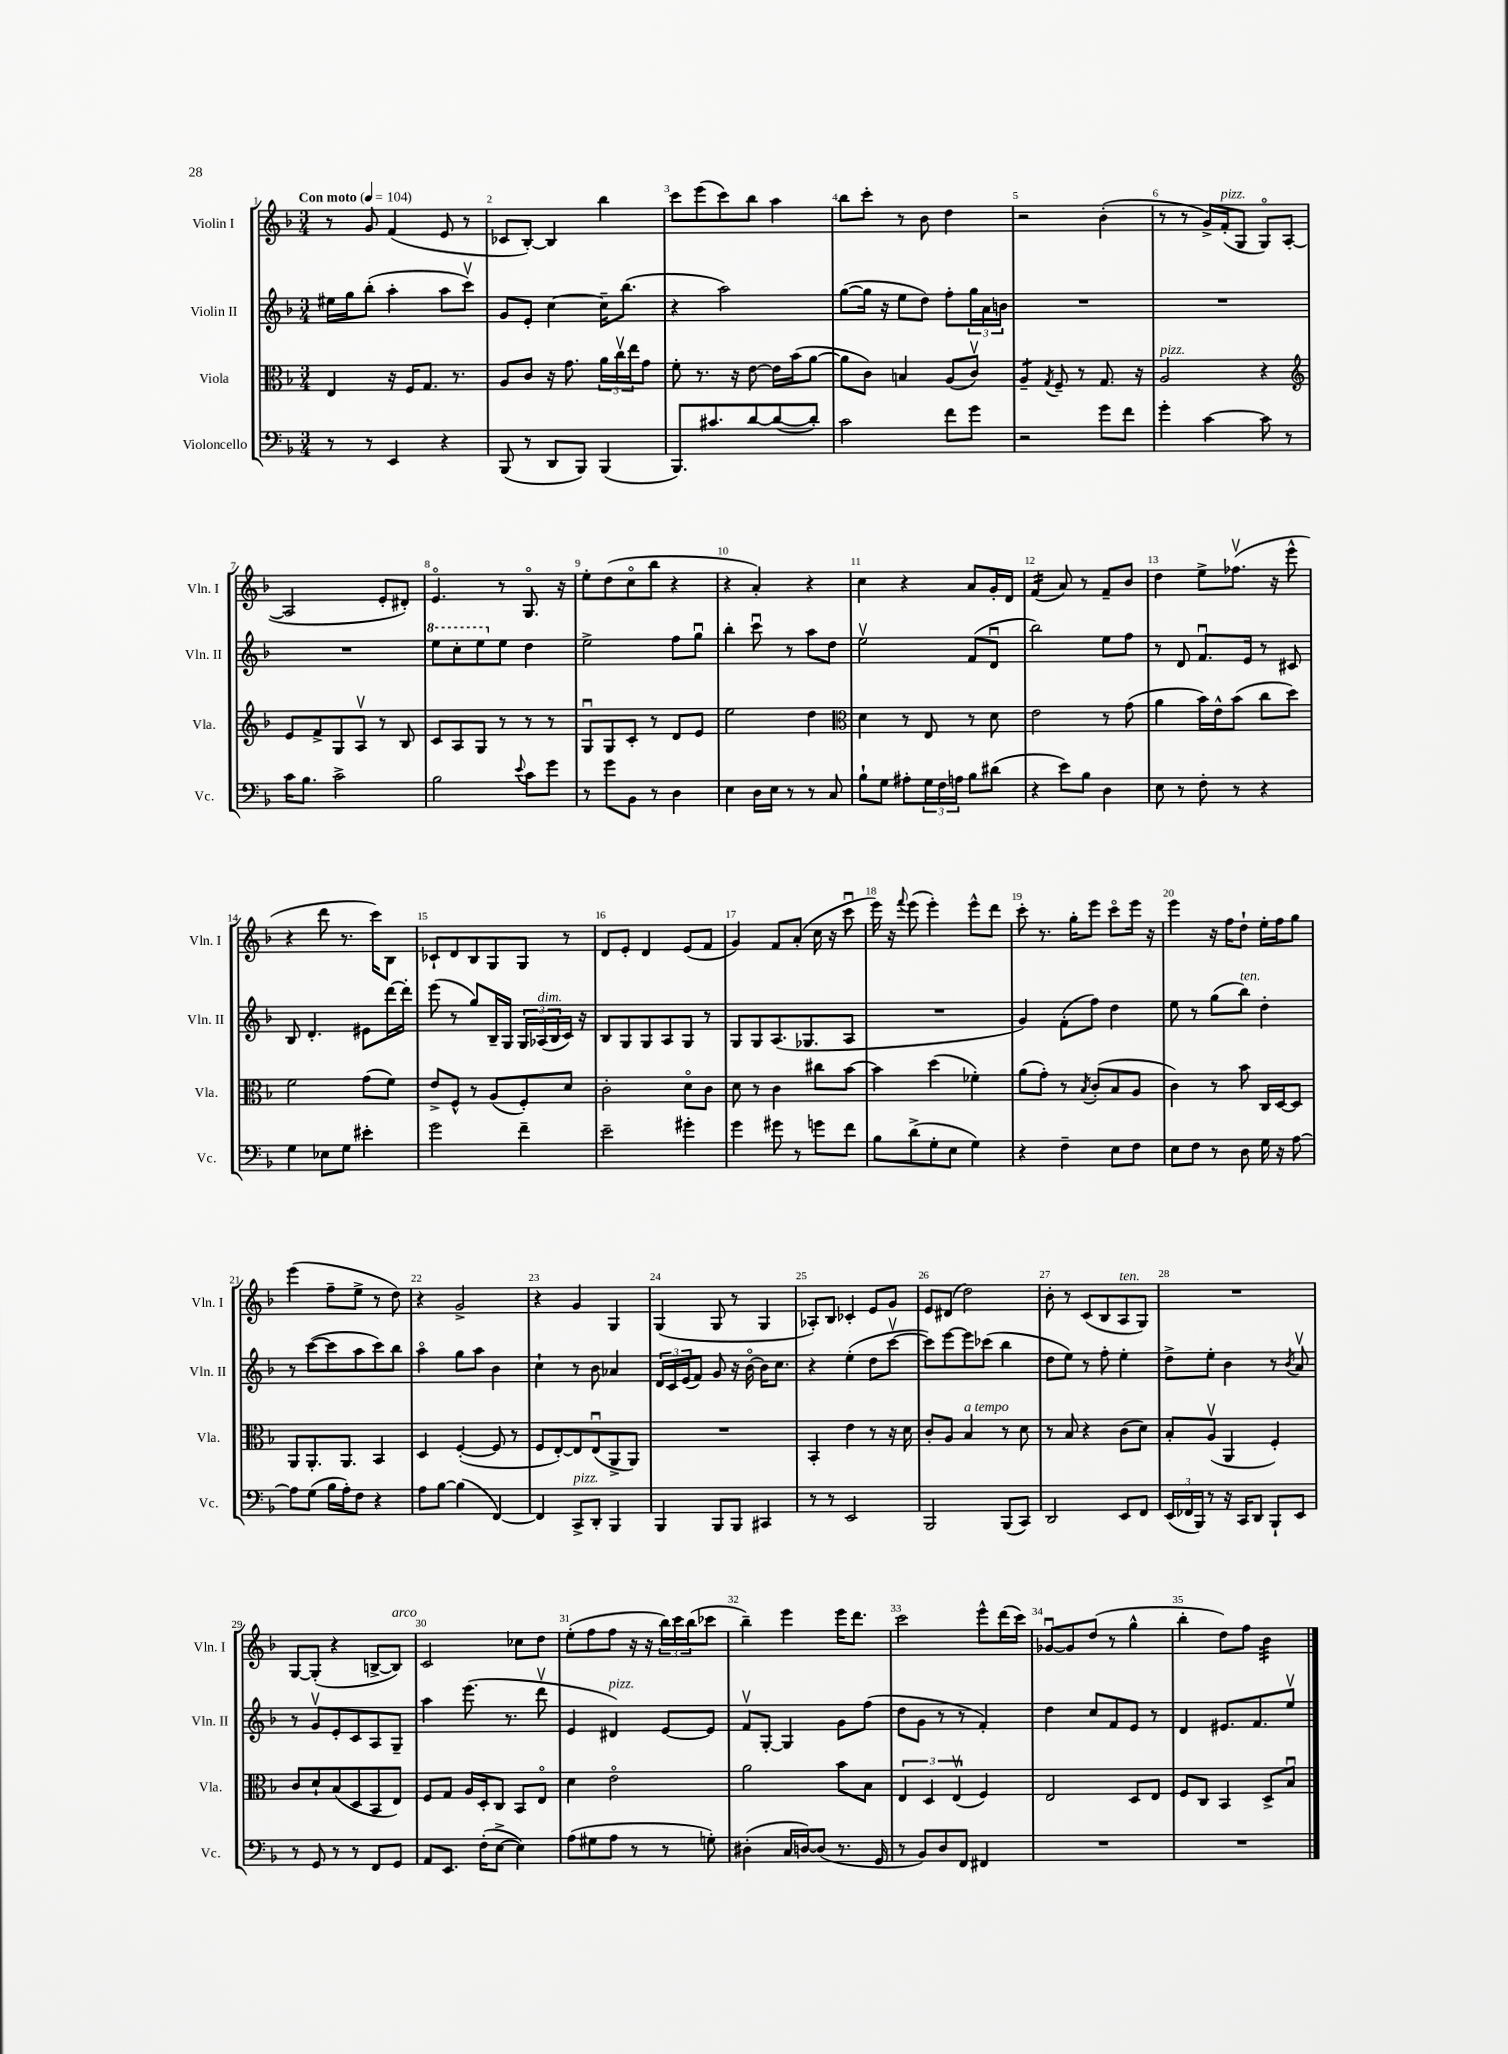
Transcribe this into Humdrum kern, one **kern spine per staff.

**kern	**kern	**kern	**kern
*staff4	*staff3	*staff2	*staff1
*clefF4	*clefC3	*clefG2	*clefG2
*k[b-]	*k[b-]	*k[b-]	*k[b-]
*M3/4	*M3/4	*M3/4	*M3/4
*MM104	*MM104	*MM104	*MM104
8r	4E/	16ee#\LL	8r
.	.	16gg\J	.
8r	.	(8bb-'\J	8g/
4EE/	16r	4aa'\	(4f/
.	16F/LK	.	.
.	8.G/J	.	.
4r	.	8aa\L	8e/
.	8.r	.	.
.	.	8cccv\J)	8r
=	=	=	=
(8BBB-/	8A/L	8g/L	8c-/L
8r	8c/J	8e'/J	[8B-'/J)
8DD/L	16r	[4cc\	4B-/]
.	8.g\	.	.
8BBB-/J)	.	.	.
(4BBB-/	24a\LL	16cc~\]LK	4bb-\
.	24ccv\	.	.
.	.	(8.bb-\J	.
.	24ee\J	.	.
.	8g\J	.	.
=	=	=	=
8.BBB-/L)	8f'\	4r	8ccc\L
.	8.r	.	(8eee\
8.c#/	.	.	.
.	.	2aa\)	8ccc\)
.	16r	.	.
[8d/	[8e\	.	8bb-\J
(8d/_	16e\]LL	.	4aa\
.	(16b-\J	.	.
8d'/]J)	[8a\J	.	.
=	=	=	=
2c\	8a\]L	([8gg\L	8bb-\L
.	8c\J)	16gg\]Jk	8ccc'\J
.	.	16r	.
.	4B/	8ee\L	8r
.	.	8dd\J)	8b-\
8f\L	(8A/L	8ff'\L	4dd\
8g\J	8cv/J)	24gg\L	.
.	.	24a\	.
.	.	24b\JJ	.
=	=	=	=
2r	4A~/	2.r	2r
.	8qG/	.	.
.	8F~/	.	.
.	8r	.	.
8g\L	8.G/	.	(4b-'\
8f\J	.	.	.
.	16r	.	.
=	=	=	=
4g'\	2A/	2.r	8r
.	.	.	8r
[4c\	.	.	16g^/LL)
.	.	.	(16f'/J
.	.	.	8G/J
8c\]	4r	.	8Go/L)
8r	.	.	([8A/J
=	=	=	=
*	*clefG2	*	*
16c\LK	8e/L	2.r	2A/]
8.B-\J	.	.	.
.	8f^/	.	.
2c^\	8G/	.	.
.	8Av/J	.	.
.	8r	.	8e'/L
.	8B-/	.	8d#'/J)
=	=	=	=
2B-\	8c/L	8eee\L	4.eo/
.	8A/	8ccc'\	.
.	8G/J	8eee\	.
.	8r	8ee\J	8r
8qqe/	.	.	.
8c\L	8r	4dd\	8.Go/
8g\J	8r	.	.
.	.	.	16r
=	=	=	=
8r	8Gu/L	2ee^\	8ee'\L
8g\L	8G/	.	(8dd\
8BB-\J	8c'/J	.	8cco\
8r	8r	.	8bb-\J
4D\	8d/L	8ff\L	4r
.	8e/J	8ggu\J	.
=	=	=	=
4E\	2ee\	4bb-'\	4r
16D\LL	.	8cccu\	4a'/)
16E\JJ	.	.	.
8r	.	8r	.
8r	4dd\	8aa\L	4r
8C/	.	8dd\J	.
=	=	=	=
*	*clefC3	*	*
8B-`\L	4d\	2eev\	4cc\
8G\J	.	.	.
8A#'\L	8r	.	4r
24G\L	8E/	.	.
24F\	.	.	.
24A\JJ	.	.	.
8B-\L	8r	(8f/L	8a/L
(8d#\J	8d\	8du/J	16g'/L
.	.	.	16d/JJ
=	=	=	=
4r	2e\	2bb-\)	(4f/
8e\L)	.	.	8a/)
8B-\J	.	.	8r
4D\	8r	8ee\L	8f~/L
.	(8g\	8ff\J	8b-/J
=	=	=	=
8E\	4a\	8r	4dd\
8r	.	8d/	.
8F'\	16b-\LL)	8.fu/L	8ee^\L
.	16e^^\J	.	.
8r	(8b-\J	.	(8.ff-v\J
.	.	16e/Jk	.
4r	8cc\L	8r	.
.	.	.	16r
.	8dd\J)	8c#/	8eee^^\
=	=	=	=
4G\	2f\	8B-/	4r
.	.	4.d'/	.
8E-\L	.	.	8ddd\
8G\J	.	.	8.r
4e#'\	(8g\L	8e#\L	.
.	.	.	16ccc\LK)
.	8f\J)	[16ddd\L	8B-\J
.	.	16ddd'\]JJ	.
=	=	=	=
2g\	8e^/L	(8eee\	8c-`/L
.	8F^^/J	8r	8d/
.	8r	8gg/L)	8B-/
.	(8A/L	16B-~/L	8G/
.	.	16G/JJ	.
4f~\	8F'/)	24G/LL	8G/J
.	.	(24A-/	.
.	.	24B-/	.
.	8d/J	16c/JJ)	8r
.	.	16r	.
=	=	=	=
2e~\	2c'\	8B-/L	8d/L
.	.	8G/	8e'/J
.	.	8G/	4d/
.	.	8A/	.
4g#'\	8do\L	8G/J	(8e/L
.	8c\J	8r	8f/J
=	=	=	=
4g\	8d\	8G/L	4g/)
.	8r	8G/	.
8g#\	4c\	(8.A/	8f/L
8r	.	.	(8a'/J
.	.	8.G-/	.
8g\L	8cc#\L	.	16cc\
.	.	.	16r
8f\J	[8b-\J	8A/J	8cccu\
=	=	=	=
8B-\L	4b-\]	2.r	16eee\)
.	.	.	16r
.	.	.	8qqfff/
(8d^\	.	.	(8eee\
8G'\	(4dd\	.	4eee'\)
8E\J	.	.	.
4G\)	4f-'\)	.	8eee^^\L
.	.	.	8ddd\J
=	=	=	=
4r	(8a\L	4g/)	8ccc'\
.	8g'\J)	.	8.r
4F~\	8r	(8f'\L	.
.	.	.	16gg'\LK
.	8qB-/	.	.
.	(8c'/L	8ff\J)	8eee\J
8E\L	8B-/	4dd\	8ccco\L
8F\J	8A/J	.	16eee\Jk
.	.	.	16r
=	=	=	=
8E\L	4c\)	8ee\	4eee\
8F\J	.	8r	.
8r	8r	(8gg\L	16r
.	.	.	16ff\LK
8D\	8b-\	8bb-\J)	8dd`\J
16G\	16C/LL	4dd'\	16ee'\LL
16r	[16D/J	.	16ff\J
[8A\	8D/]J	.	8gg\J
=	=	=	=
8A\]L	8AA/L	8r	(4eee\
(8G\J	8.AA'/	([8ccc\L	.
16B-\LL	.	8ccc\]	8ff~\L
16A'\J)	8.AA/J	.	.
8F\J	.	8aa\	8ee^\J
4r	4BB-/	8ccc\)	8r
.	.	8bb-\J	8dd\)
=	=	=	=
8A\L	4D/	4aao\	4r
[8B-\J	.	.	.
(4B-\]	([4F'/	8gg\L	2g^/
.	.	8aa\J	.
[4FF/)	8F/]	4b-\	.
.	8r	.	.
=	=	=	=
4FF/]	8F/L	4cc`\	4r
.	[8E'/)	.	.
8CC^/L	8E/]	8r	4g/
8DD'/J	(8Eu/	8b-\	.
4BBB-/	8AA^/	4a-/	4G/
.	8AA/J)	.	.
=	=	=	=
4BBB-/	2.r	24d/LL	(4G/
.	.	24c/	.
.	.	(24e/J	.
.	.	8f/J)	.
8BBB-/L	.	8g/	8G/
8BBB-/J	.	16r	8r
.	.	[16b-o\	.
4CC#/	.	16b-\]LK	4G/
.	.	8.cc\J	.
=	=	=	=
8r	4BB-'/	4r	8A-'/L)
8r	.	.	8B-/J
2EE/	4e\	(4ee'\	4c-'/
.	8r	8dd\L	8e/L
.	16r	[8cccv\J	8g/J
.	16d\	.	.
=	=	=	=
2BBB-/	8c'/L	8ccc\]L)	8e/L
.	8A/J	[8eee\	(8d#/J
.	4B-/	8eee\]	2dd\)
.	.	(8ccc-\J	.
(8BBB-/L	8r	4bb-\	.
8CC/J)	8d\	.	.
=	=	=	=
2DD/	8r	8dd\L	8b-'\
.	8B-/	8ee\J)	8r
.	4r	8r	(8c/L
.	.	8ff'\	8B-/
8EE/L	(8c\L	4ee'\	8A/
8FF/J	8d\J)	.	8G/J)
=	=	=	=
(24EE/LL	8B-'/L	8dd^\L	2.r
24FF-/	.	.	.
24BBB-/JJ)	.	.	.
8r	(8Av/J	8ee'\J	.
16r	4AA/	4b-\	.
16CC/LK	.	.	.
8DD/J	.	.	.
8BBB-`/L	4F'/)	8r	.
.	.	8qb-/	.
8EE/J	.	8av/	.
=	=	=	=
8r	8c/L	8r	[8G/L
8GG/	8d`/	8gv/L	(8G'/]J
8r	(8B-/	8e'/	4r
8r	8D/	8c/	.
8FF/L	8BB-/	8A/	[8B^/L
8GG/J	8E/J)	8G~/J	8B/]J)
=	=	=	=
8AA/L	8F/L	4aa\	2c/
8.EE/J	8G/J	.	.
.	16A/LL	(8.eee\	.
(16F'\LK	16D'/J	.	.
[8E^\J	8C/J	.	.
.	.	8.r	.
4E\])	8BB-/L	.	8cc-\L
.	8Eo/J	8dddv\	8dd\J
=	=	=	=
(8A\L	4d\	4e/	(8ee'\L
8G#\	.	.	8ff\
8A\J	2eo\	4d#/)	8ff\J
8r	.	.	16r
.	.	.	16r
8r	.	[8e/L	24bb-\LL)
.	.	.	24ccc\
.	.	.	(24bb-\J
8G'\)	.	8e/]J	8ccc-\J
=	=	=	=
(4D#'\	2a\	8fv/L	4bb-~\)
.	.	[8G'/J	.
16C/LL	.	4G/]	4eee\
[16D/J)	.	.	.
(8D/]J	.	.	.
8.r	8b-\L	8g\L	16eee\LK
.	.	.	8.ddd\J
.	8B-\J	(8ff\J	.
16GG/	.	.	.
=	=	=	=
8r	6E/	8dd\L	2ccc\
8BB-/L)	.	8g\J	.
.	6D/	.	.
8D/	.	8r	.
.	(6Ev/	.	.
8FF/J	.	8r	.
4FF#/	4F/)	4f'/)	8eee^^\L
.	.	.	(16ddd\L
.	.	.	16ccc\JJ)
=	=	=	=
2.r	2E/	4dd\	[8g-u/L
.	.	.	8g-/]
.	.	8cc/L	(8dd/J
.	.	8f/	8r
.	8D/L	8e/J	4gg^^\
.	8E/J	8r	.
=	=	=	=
2.r	8F/L	4d/	4bb-'\
.	8C/J	.	.
.	4BB-/	8.e#/L	8dd\L)
.	.	.	8ff\J
.	.	8.f/	.
.	8D^/L	.	4b-\
.	8B-u/J	8eev/J	.
==	==	==	==
*-	*-	*-	*-
